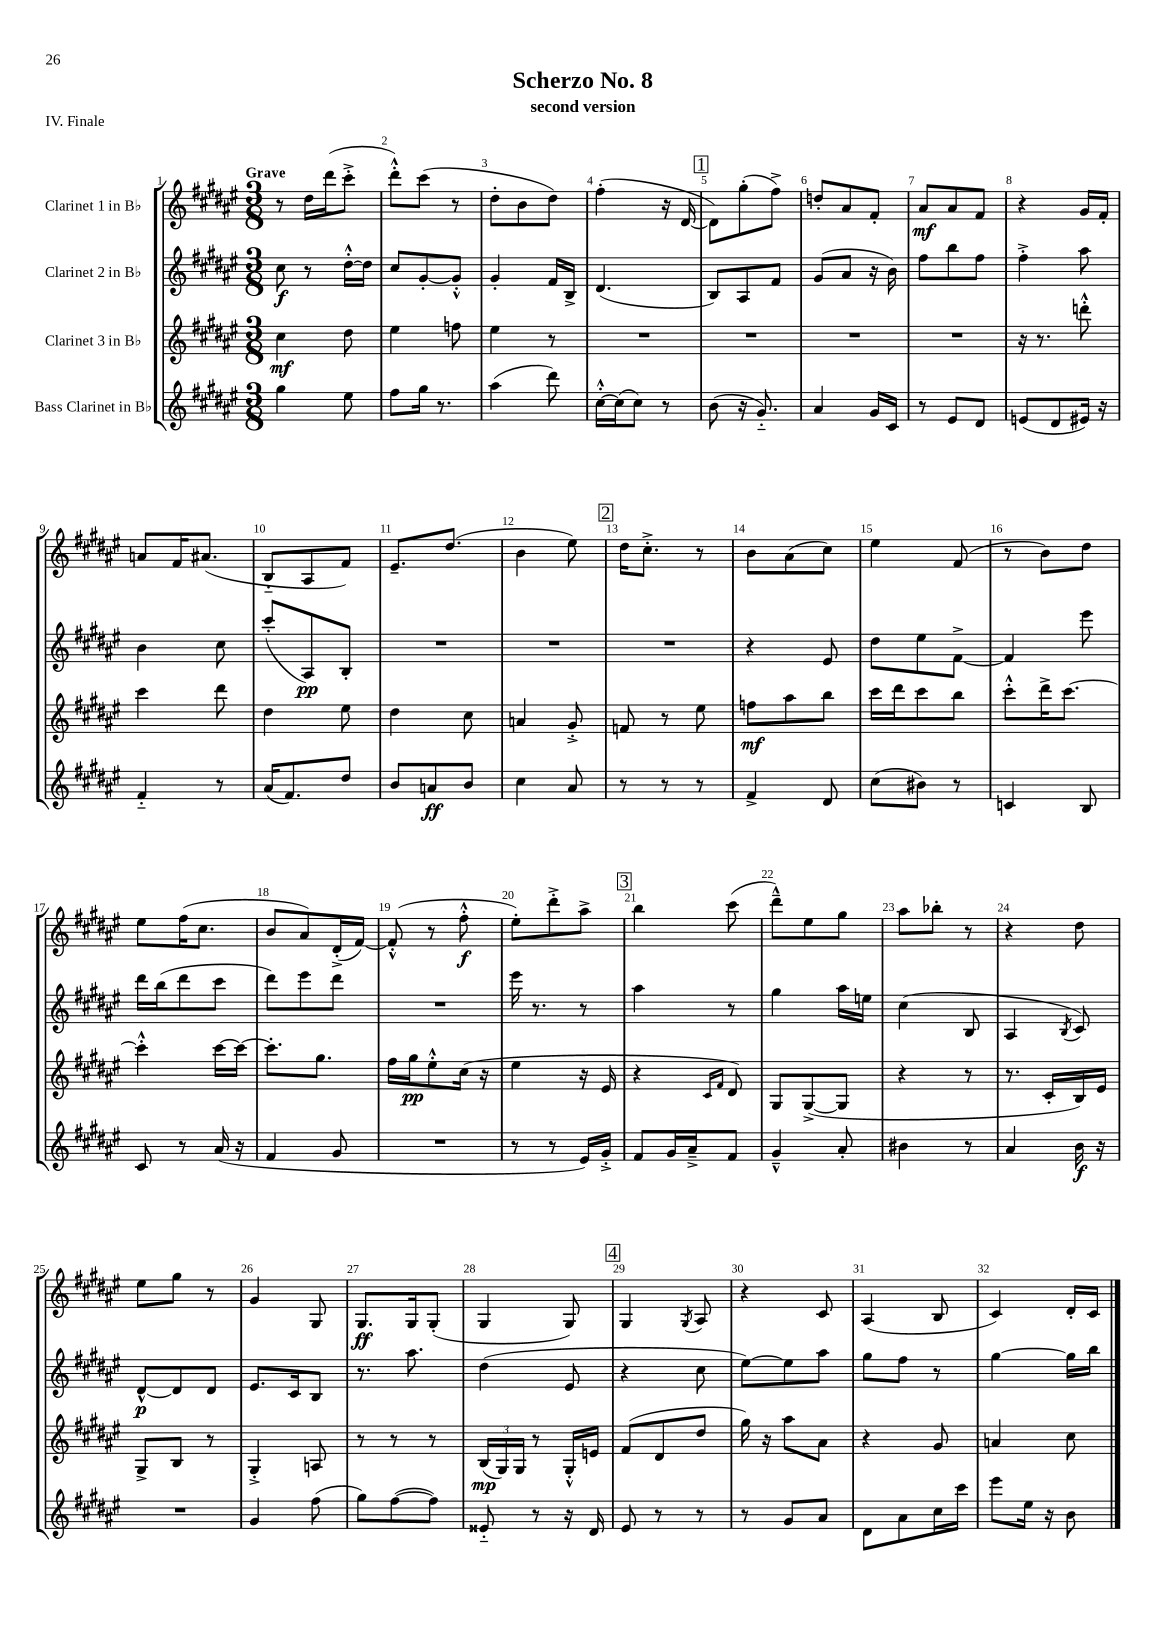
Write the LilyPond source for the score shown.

\header { title = "Scherzo No. 8" subtitle = "second version" piece = "IV. Finale" }
<<
\new StaffGroup <<
\new Staff = "s0" \with { instrumentName = "Clarinet 1 in Bb" } {
    \clef treble \key fis \major \numericTimeSignature \time 3/8 \tempo "Grave"
    r8 dis''16 dis'''16( cis'''8-.-> |
    dis'''8-.-^) cis'''8( r8 |
    dis''8-. b'8 dis''8) |
    fis''4-.( r16 dis'16~ |
    \mark \markup { \box "1" } dis'8) gis''8-.( fis''8->) |
    d''8-. ais'8 fis'8-. |
    ais'8\mf ais'8 fis'8 |
    r4 gis'16 fis'16-. |
    a'8 fis'16 ais'8.( |
    b8-_ ais8 fis'8) |
    eis'8.-- dis''8.( |
    b'4 eis''8) |
    \mark \markup { \box "2" } dis''16 cis''8.-.-> r8 |
    b'8 ais'8( cis''8) |
    eis''4 fis'8( |
    r8 b'8) dis''8 |
    eis''8 fis''16( cis''8. |
    b'8 ais'8) dis'16-.->( fis'16~) |
    fis'8-.-^( r8 fis''8-.-^\f |
    eis''8-.) dis'''8-.-> ais''8-> |
    \mark \markup { \box "3" } b''4 cis'''8( |
    dis'''8---^) eis''8 gis''8 |
    ais''8 bes''8-. r8 |
    r4 dis''8 |
    eis''8 gis''8 r8 |
    gis'4 gis8 |
    gis8.\ff gis16 gis8-.( |
    gis4 gis8) |
    \mark \markup { \box "4" } gis4 \acciaccatura { gis8 } ais8 |
    r4 cis'8 |
    ais4( b8 |
    cis'4) dis'16-. cis'16 \bar "|." |
}
\new Staff = "s1" \with { instrumentName = "Clarinet 2 in Bb" } {
    \clef treble \key fis \major \numericTimeSignature \time 3/8
    cis''8\f r8 dis''16~-.-^ dis''16 |
    cis''8 gis'8~-. gis'8-.-^ |
    gis'4-. fis'16 b16-> |
    dis'4.( |
    \mark \markup { \box "1" } b8) ais8 fis'8 |
    gis'8( ais'8 r16 b'16) |
    fis''8 b''8 fis''8 |
    fis''4-.-> ais''8 |
    b'4 cis''8 |
    cis'''8-.( ais8\pp) b8-. |
    R4. |
    R4. |
    \mark \markup { \box "2" } R4. |
    r4 eis'8 |
    dis''8 eis''8 fis'8~-> |
    fis'4 eis'''8 |
    dis'''16 b''16( dis'''8 cis'''8 |
    dis'''8) eis'''8 dis'''8 |
    R4. |
    eis'''16 r8. r8 |
    \mark \markup { \box "3" } ais''4 r8 |
    gis''4 ais''16 e''16 |
    cis''4( b8 |
    ais4 \acciaccatura { b8 } cis'8) |
    dis'8~-^\p dis'8 dis'8 |
    eis'8. cis'16 b8 |
    r8. ais''8. |
    dis''4( eis'8 |
    \mark \markup { \box "4" } r4 cis''8 |
    eis''8~) eis''8 ais''8 |
    gis''8 fis''8 r8 |
    gis''4~ gis''16 b''16 \bar "|." |
}
\new Staff = "s2" \with { instrumentName = "Clarinet 3 in Bb" } {
    \clef treble \key fis \major \numericTimeSignature \time 3/8
    cis''4\mf dis''8 |
    eis''4 f''8 |
    eis''4 r8 |
    R4. |
    \mark \markup { \box "1" } R4. |
    R4. |
    R4. |
    r16 r8. d'''8-.-^ |
    cis'''4 dis'''8 |
    dis''4 eis''8 |
    dis''4 cis''8 |
    a'4 gis'8-.-> |
    \mark \markup { \box "2" } f'8 r8 eis''8 |
    f''8\mf ais''8 b''8 |
    cis'''16 dis'''16 cis'''8 b''8 |
    cis'''8-.-^ dis'''16-> cis'''8.~ |
    cis'''4-.-^ cis'''16~ cis'''16~ |
    cis'''8.-. gis''8. |
    fis''16 gis''16\pp eis''8-.-^ cis''16( r16 |
    eis''4 r16 eis'16 |
    \mark \markup { \box "3" } r4 \grace { cis'16 fis'16 } dis'8) |
    gis8 gis8~->( gis8 |
    r4 r8 |
    r8. cis'16-. b16) eis'16 |
    gis8-> b8 r8 |
    gis4-.-> a8 |
    r8 r8 r8 |
    \tuplet 3/2 { b16\mp( gis16) gis16 } r8 gis16-.-^ e'16 |
    \mark \markup { \box "4" } fis'8( dis'8 dis''8 |
    gis''16) r16 ais''8 ais'8 |
    r4 gis'8 |
    a'4 cis''8 \bar "|." |
}
\new Staff = "s3" \with { instrumentName = "Bass Clarinet in Bb" } {
    \clef treble \key fis \major \numericTimeSignature \time 3/8
    gis''4 eis''8 |
    fis''8 gis''16 r8. |
    ais''4( dis'''8) |
    cis''16~-.-^ cis''16( cis''8) r8 |
    \mark \markup { \box "1" } b'8( r16 gis'8.-_) |
    ais'4 gis'16 cis'16 |
    r8 eis'8 dis'8 |
    e'8( dis'8 eis'16) r16 |
    fis'4-_ r8 |
    ais'16( fis'8.) dis''8 |
    b'8 a'8\ff b'8 |
    cis''4 ais'8 |
    \mark \markup { \box "2" } r8 r8 r8 |
    fis'4-> dis'8 |
    cis''8( bis'8) r8 |
    c'4 b8 |
    cis'8 r8 ais'16( r16 |
    fis'4 gis'8 |
    R4. |
    r8 r8 eis'16) gis'16-.-> |
    \mark \markup { \box "3" } fis'8 gis'16 ais'16---> fis'8 |
    gis'4---^ ais'8-. |
    bis'4 r8 |
    ais'4 b'16\f r16 |
    R4. |
    gis'4 fis''8( |
    gis''8) fis''8~( fis''8) |
    eisis'8-_ r8 r16 dis'16 |
    \mark \markup { \box "4" } eis'8 r8 r8 |
    r8 gis'8 ais'8 |
    dis'8 ais'8 cis''16 cis'''16 |
    eis'''8 eis''16 r16 b'8 \bar "|." |
}
>>
>>
\layout { \context { \Score \override BarNumber.break-visibility = ##(#f #t #t) barNumberVisibility = #all-bar-numbers-visible } }
